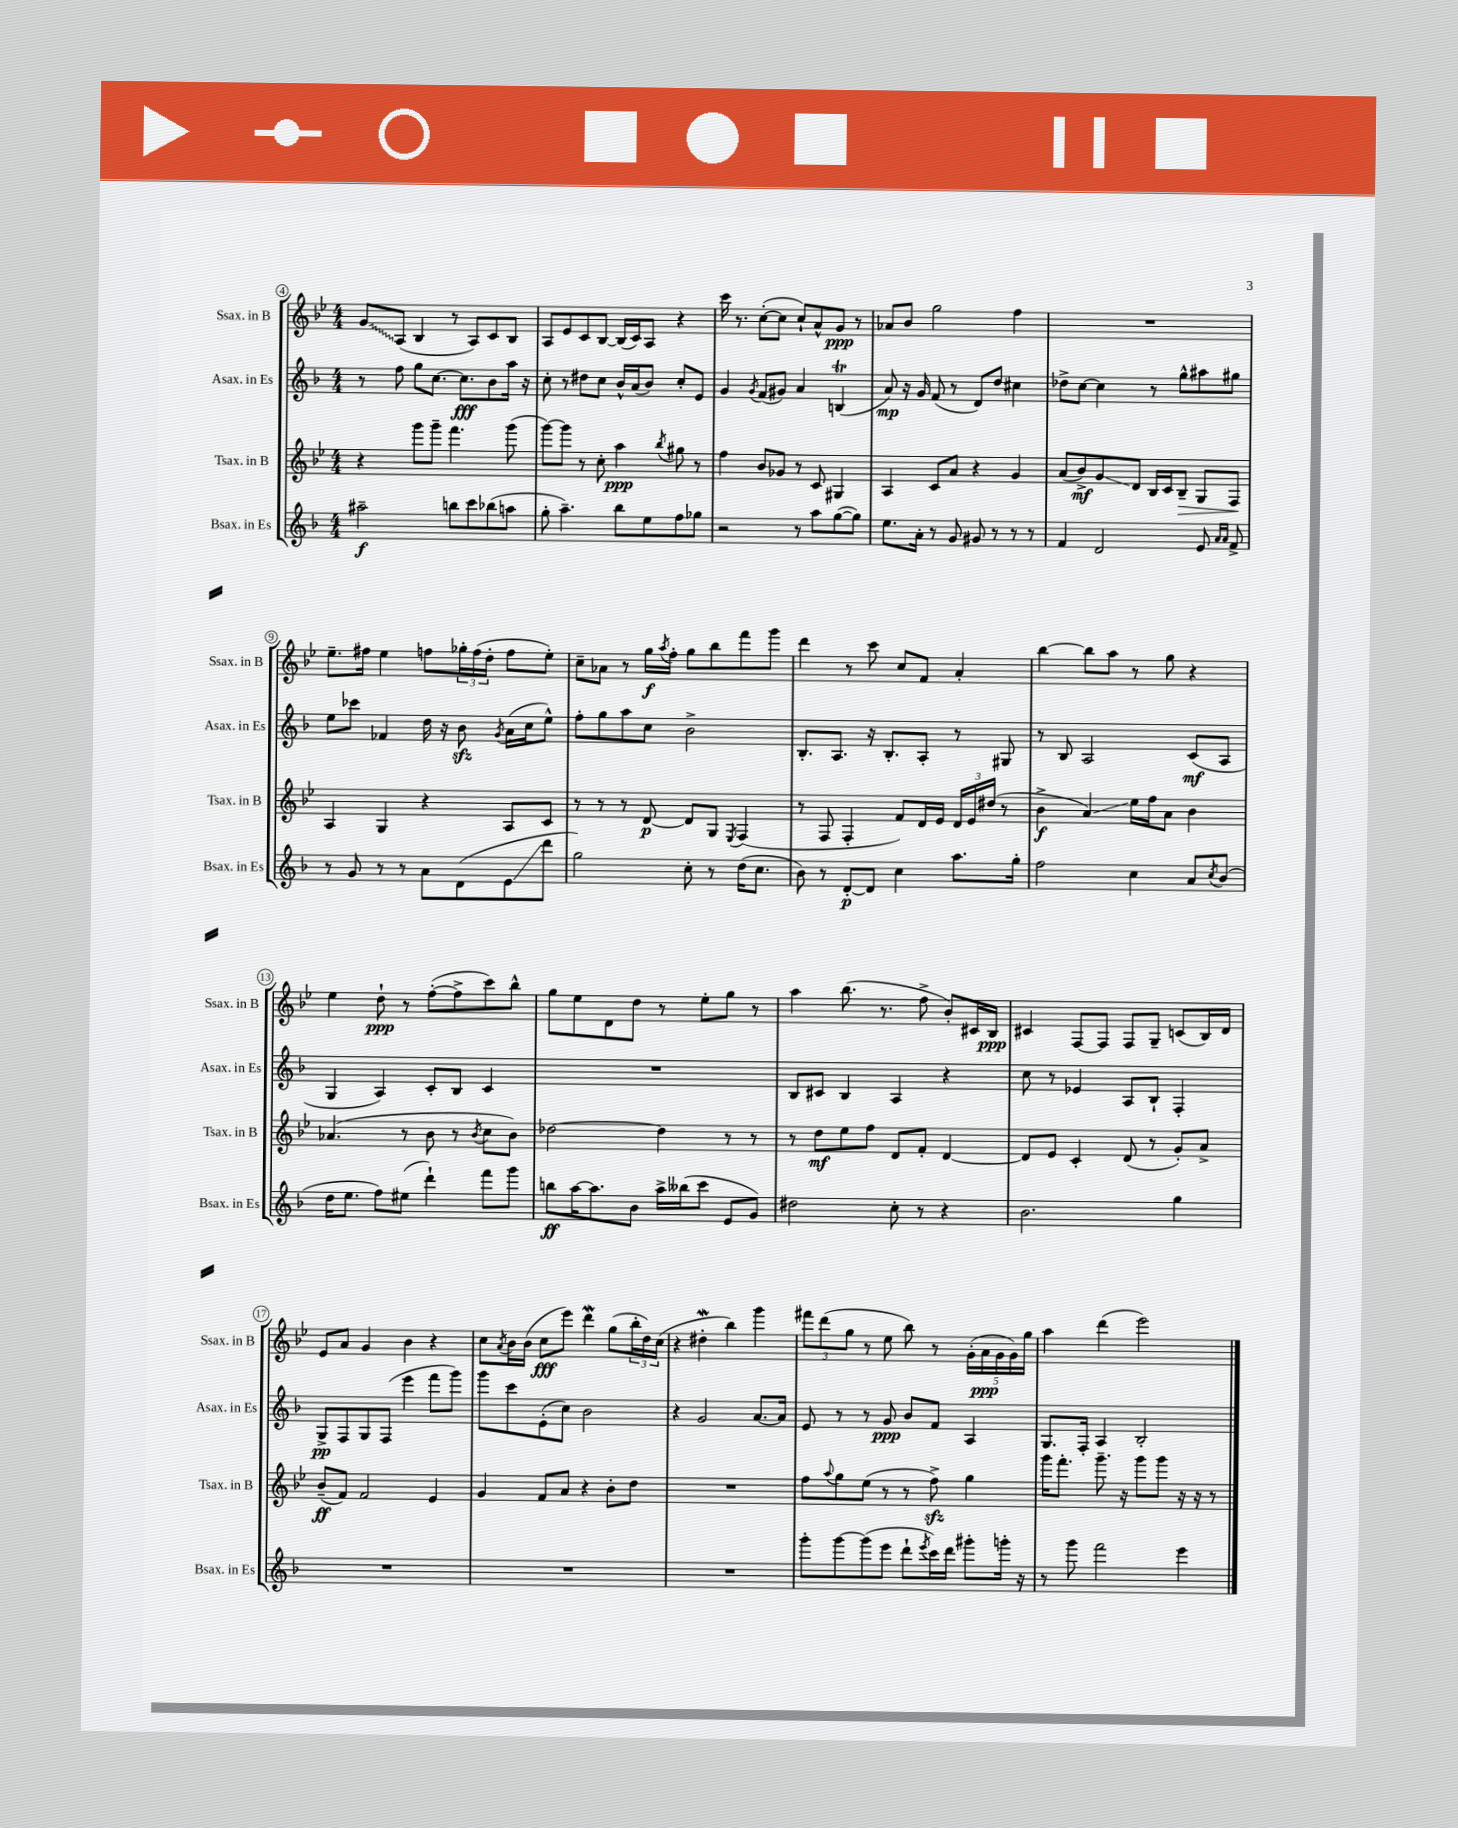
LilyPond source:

<<
\new StaffGroup <<
\new Staff = "s0" \with { instrumentName = "Ssax. in B" shortInstrumentName = "Ssax. in B" } {
    \clef treble \key bes \major \numericTimeSignature \time 4/4
    \once \override Glissando.style = #'zigzag g'8\glissando a8( bes4 r8 a8) c'8 bes8 |
    a8 ees'8 c'8 bes8~ bes16( c'16) a8 r4 |
    c'''16 r8. c''8~-.( c''8 c''8-!) a'8-^ g'8\ppp r8 |
    aes'8 bes'8 g''2 f''4 |
    R1 |
    ees''8.-- fis''16 ees''4 f''8 \tuplet 3/2 { ges''16-. f''16( d''16-. } f''8 ees''8-.) |
    c''8-- aes'8 r8 g''16\f \acciaccatura { a''8 } f''16-. g''8 bes''8 f'''8 g'''8 |
    d'''4 r8 c'''8 c''8 f'8 a'4-. |
    bes''4~ bes''8 a''8 r8 g''8 r4 |
    ees''4 d''8-!\ppp r8 f''8~-.( f''8-> c'''8) bes''8-^ |
    g''8 ees''8 d'8 d''8 r8 ees''8-. g''8 r8 |
    a''4 bes''8.( r8. f''8-> bes'8-.) cis'16 bes16\ppp |
    cis'4 f8~ f8 f8 g8-- c'8( bes16) d'16 |
    ees'8 a'8 g'4 bes'4 r4 |
    c''8 \acciaccatura { a'8 } bes'16 bes'16( c''8\fff ees'''8) d'''4\mordent g''8( \tuplet 3/2 { bes''16-. d''16) c''16( } |
    r4 dis''4-.\mordent bes''4) g'''4 |
    \tuplet 3/2 { fis'''8 d'''8( g''8 } r8 ees''8 bes''8) r8 \tuplet 5/4 { g'16-.( a'16\ppp g'16 g'16) g''16 } |
    a''4 d'''4( ees'''2) \bar "|." |
}
\new Staff = "s1" \with { instrumentName = "Asax. in Es" shortInstrumentName = "Asax. in Es" } {
    \clef treble \key f \major \numericTimeSignature \time 4/4
    r8 f''8 g''8 c''8.~ c''8.\fff bes'8 a''16 r16 |
    c''8-. r8 dis''8 c''8 bes'16-^ a'16( bes'8) c''8-. e'8 |
    g'4 \acciaccatura { g'8 } f'8( gis'8) a'4 b4\trill( |
    a'8\mp) r16 g'16 f'8( r8 d'8) d''8 cis''4 |
    des''8-> c''8~ c''4 r8 g''8-^ ais''8 gis''8 |
    e''8 ces'''8 fes'4 d''16 r16 bes'8\sfz \acciaccatura { g'8 } a'16( c''16 e''8-^) |
    f''8-. g''8 a''8 c''8 bes'2-> |
    bes8.-. a8. r16 bes8.-. a8-. r8 gis8 |
    r8 bes8 a2 c'8\mf( a8 |
    g4 a4) c'8-. bes8 c'4 |
    R1 |
    bes8 cis'8 bes4 a4 r4 |
    c''8 r8 ees'4 a8 bes8-! f4-. |
    g8->\pp f8 g8 f8( e'''4 f'''8 g'''8) |
    g'''8 c'''8 e'8-.( c''8) bes'2 |
    r4 g'2 a'8.~ a'16 |
    e'8 r8 r8 g'8\ppp bes'8 f'8 a4 |
    g8. f16-. a4 bes2-. \bar "|." |
}
\new Staff = "s2" \with { instrumentName = "Tsax. in B" shortInstrumentName = "Tsax. in B" } {
    \clef treble \key bes \major \numericTimeSignature \time 4/4
    r4 g'''8 g'''8-- f'''4. g'''8( |
    g'''8~) g'''8 r8 c''8-. a''4\ppp \acciaccatura { bes''8 } gis''8 r8 |
    f''4 bes'8 ges'8 r8 c'8 gis4 |
    a4 c'8 a'8 r4 g'4 |
    a'8( bes'8->\mf) g'8\glissando d'8 bes16 c'16 bes8--\> g8 f8\! |
    a4 g4 r4 a8 c'8 |
    r8 r8 r8 d'8~\p d'8 g8 \acciaccatura { ees8 } f4( |
    r8 f8 f4-. f'8) d'16 ees'16 \tuplet 3/2 { d'16 ees'16 dis''16( } r8 |
    bes'4->\f a'4\glissando) ees''16 f''16 a'8 bes'4 |
    aes'4.( r8 bes'8 r8 \acciaccatura { bes'8 } c''8 bes'8) |
    des''2~ des''4 r8 r8 |
    r8 d''8\mf ees''8 f''8 d'8 f'8-. d'4~ |
    d'8 ees'8 c'4-. d'8( r8 g'8-.) a'8-> |
    bes'8--\ff( f'8) f'2 ees'4 |
    g'4 f'8 a'8 r4 bes'8-. d''8 |
    R1 |
    f''8 \appoggiatura { a''8 } g''8 ees''8( r8 r8 f''8->\sfz) g''4 |
    g'''16 f'''8.-. g'''8.-- r16 g'''8 g'''8 r16 r16 r8 \bar "|." |
}
\new Staff = "s3" \with { instrumentName = "Bsax. in Es" shortInstrumentName = "Bsax. in Es" } {
    \clef treble \key f \major \numericTimeSignature \time 4/4
    ais''2--\f b''8 c'''8 bes''8( a''8 |
    g''8-. a''4.--) bes''8 e''8 f''8 ges''8 |
    r2 r8 a''8 g''8~( g''8) |
    e''8. a'16-. r8 g'8 gis'8 r8 r8 r8 |
    f'4 d'2 e'8 \grace { a'16 a'16 } f'8-> |
    r8 g'8 r8 r8 a'8 d'8( e'8\glissando d'''8 |
    g''2) c''8-. r8 d''16( c''8. |
    bes'8) r8 d'8~-.\p d'8 c''4 a''8. g''16-. |
    f''2 c''4 a'8 \acciaccatura { c''8 } bes'8( |
    d''16 e''8. f''8) eis''8( d'''4-!) f'''8 g'''8 |
    b''8\ff a''16~ a''8. bes'8 a''16-> beses''16( c'''8 e'8 g'8) |
    dis''2 c''8-. r8 r4 |
    bes'2. g''4 |
    R1 |
    R1 |
    R1 |
    g'''8-. g'''8~ g'''8( e'''8 d'''8-! \acciaccatura { e'''8 } c'''16) d'''16 gis'''8-. g'''16-. r16 |
    r8 g'''8 f'''2 e'''4 \bar "|." |
}
>>
>>
\layout { \context { \Score currentBarNumber = #4 \override BarNumber.stencil = #(make-stencil-circler 0.1 0.3 ly:text-interface::print) } }
